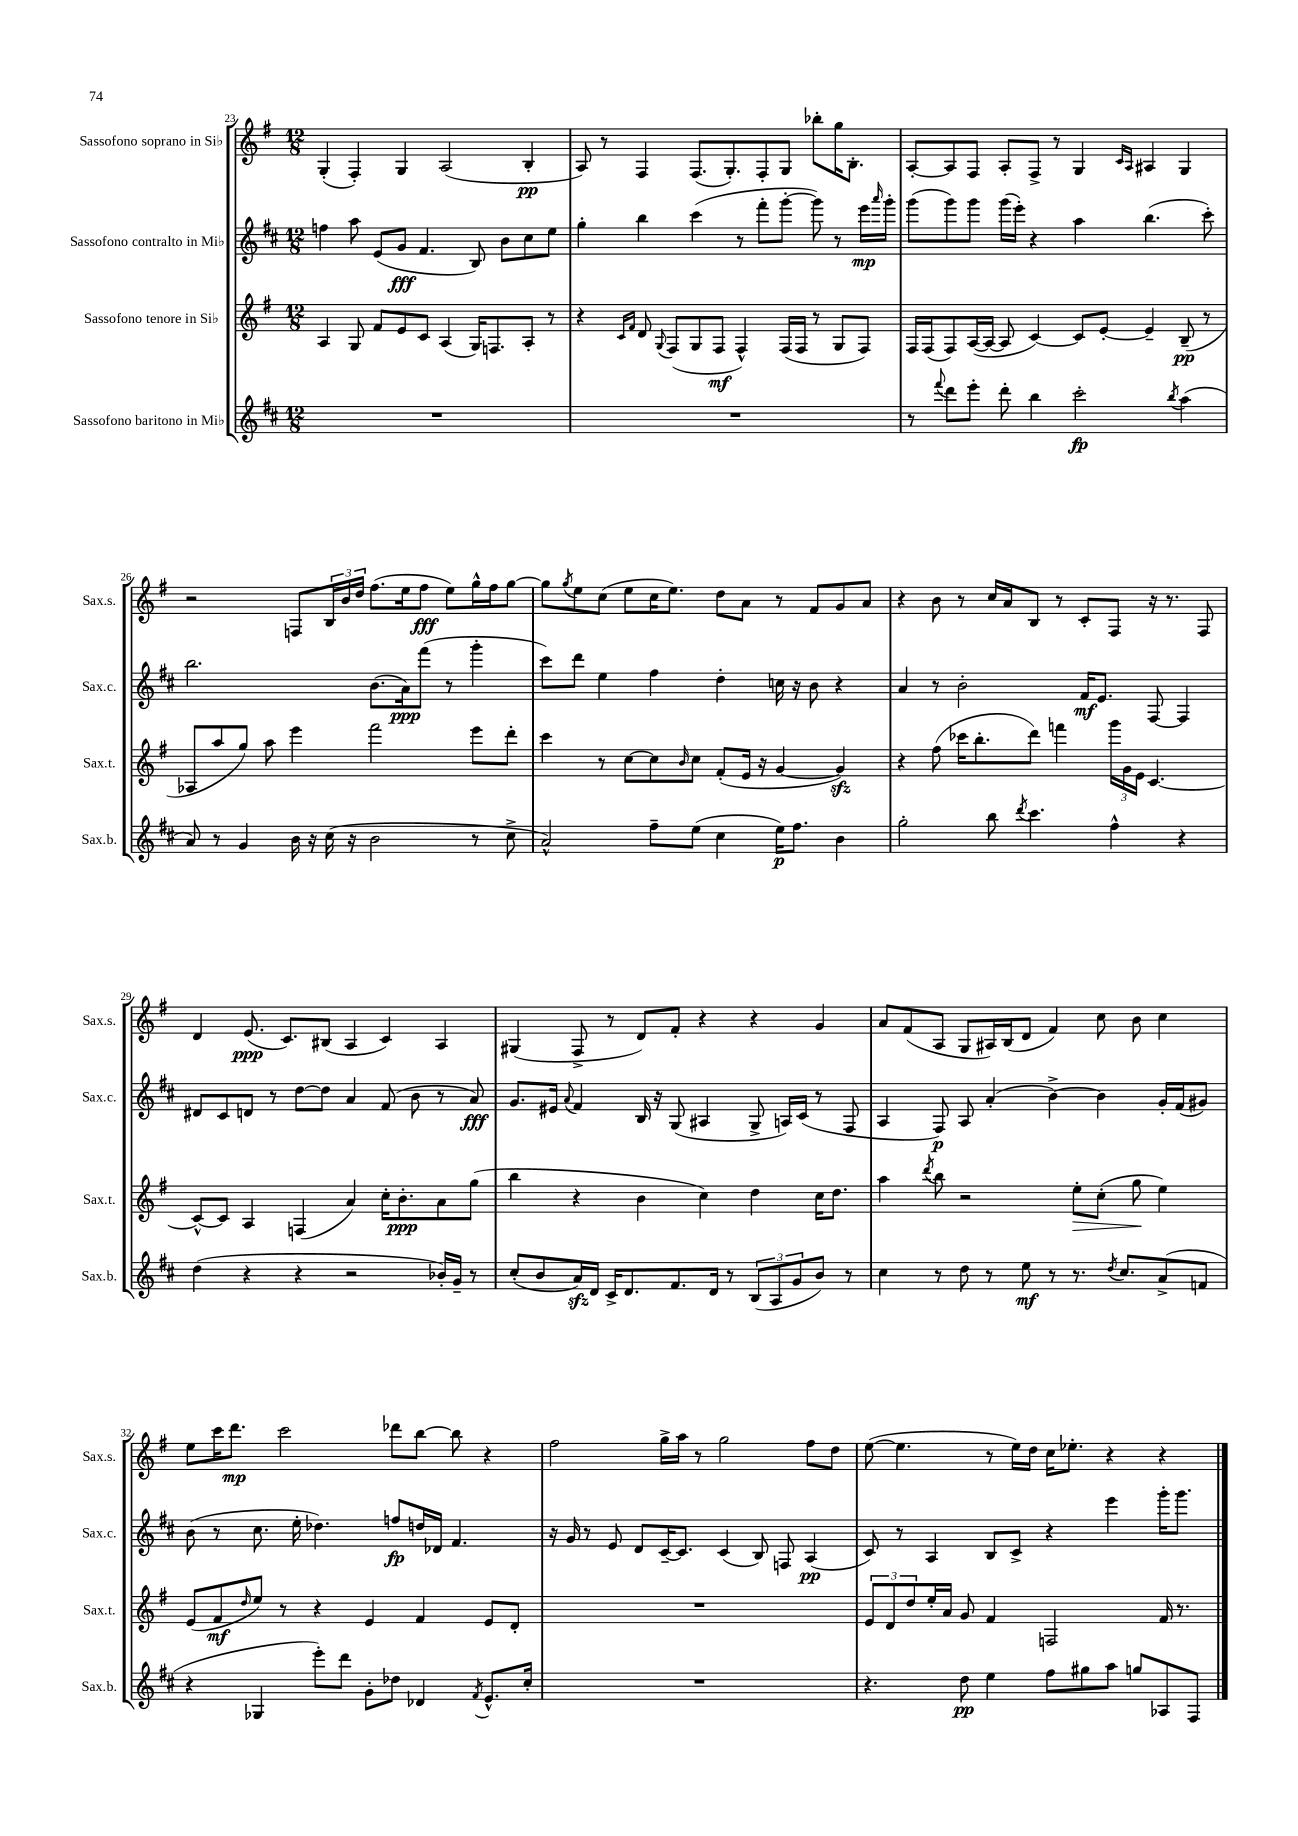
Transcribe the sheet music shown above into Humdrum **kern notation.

**kern	**dynam	**kern	**dynam	**kern	**dynam	**kern	**dynam
*part4	*part4	*part3	*part3	*part2	*part2	*part1	*part1
*staff4	*staff4	*staff3	*staff3	*staff2	*staff2	*staff1	*staff1
*I"Sassofono baritono in Mi♭	*	*I"Sassofono tenore in Si♭	*	*I"Sassofono contralto in Mi♭	*	*I"Sassofono soprano in Si♭	*
*I'Sax.b.	*	*I'Sax.t.	*	*I'Sax.c.	*	*I'Sax.s.	*
*clefG2	*	*clefG2	*	*clefG2	*	*clefG2	*
*k[f#c#]	*	*k[f#]	*	*k[f#c#]	*	*k[f#]	*
*M12/8	*	*M12/8	*	*M12/8	*	*M12/8	*
=23	=23	=23	=23	=23	=23	=23	=23
1.r	.	4A/	.	4ffn\	.	(4G'/	.
.	.	8G/	.	8aa\	.	4F#'/)	.
.	.	8f#/L	.	(8e/L	.	.	.
.	.	8e/	.	8g/J	fff	4G/	.
.	.	8c/J	.	4.f#/	.	.	.
.	.	(4A/	.	.	.	(2A/	.
.	.	16G/KL)	.	8B/)	.	.	.
.	.	8.Fn/	.	.	.	.	.
.	.	.	.	8b\L	.	.	.
.	.	8A'/J	.	8cc#\	.	4B'/	pp
.	.	8r	.	8ee\J	.	.	.
=24	=24	=24	=24	=24	=24	=24	=24
1.r	.	4r	.	4gg'\	.	8A/)	.
.	.	.	.	.	.	8r	.
.	.	16qqc/LL	.	.	.	.	.
.	.	16qqf#/JJ	.	.	.	.	.
.	.	8d/	.	4bb\	.	4F#/	.
.	.	8qqG/	.	.	.	.	.
.	.	(8F#/L	.	.	.	.	.
.	.	8G/	.	(4ccc#\	.	(8.F#/L	.
.	.	8F#/J	mf	.	.	.	.
.	.	.	.	.	.	8.G'/)	.
.	.	4F#^^/)	.	8r	.	.	.
.	.	.	.	8fff#'\L	.	8F#'/	.
.	.	(16F#/LL	.	[8ggg'\J	.	8G/J	.
.	.	16F#/JJ	.	.	.	.	.
.	.	8r	.	8ggg\])	.	8bb-X'\L	.
.	.	8G/L	.	8r	.	16gg\K	.
.	.	.	.	.	.	8.B'\J	.
.	.	8F#/J)	.	16eee\LL	mp	.	.
.	.	.	.	16qqaaa/	.	.	.
.	.	.	.	16ggg'\JJ	.	.	.
=25	=25	=25	=25	=25	=25	=25	=25
8r	.	16F#/LL	.	(8ggg\L	.	[8A'/L	.
.	.	(16F#/J	.	.	.	.	.
8qqfff#/	.	.	.	.	.	.	.
8ddd\L	.	8F#/)	.	8ggg\)	.	8A/]	.
8eee'\J	.	([16A/L	.	8ggg\J	.	8F#/J	.
.	.	16A/JJ_	.	.	.	.	.
8ddd'\	.	8A/]	.	(16ggg\LL	.	8A'/L	.
.	.	.	.	16eee'\JJ)	.	.	.
4bb\	.	[4c/)	.	4r	.	8F#^/J	.
.	.	.	.	.	.	8r	.
2ccc#'\	fp	8c/L]	.	4aa\	.	4G/	.
.	.	[8e'/J	.	.	.	.	.
.	.	.	.	.	.	16qqc/LL	.
.	.	.	.	.	.	16qqA/JJ	.
.	.	4e~/]	.	(4.bb\	.	4A#X/	.
8qbb/	.	.	.	.	.	.	.
(4aa\	.	(8B~/	pp	.	.	4G/	.
.	.	8r	.	8ccc#'\)	.	.	.
!!LO:LB:g=z
=26	=26	=26	=26	=26	=26	=26	=26
8a/)	.	8A-X/L	.	2.bb\	.	2r	.
8r	.	8aa/	.	.	.	.	.
4g/	.	8gg/J)	.	.	.	.	.
.	.	8aa\	.	.	.	.	.
16b\	.	4eee\	.	.	.	8Fn/L	.
16r	.	.	.	.	.	.	.
(16cc#\	.	.	.	.	.	24B/L	.
.	.	.	.	.	.	24b/	.
16r	.	.	.	.	.	.	.
.	.	.	.	.	.	24dd/JJ	.
2b\	.	2fff#\	.	(8.b\L	.	(8.ff#\L	.
.	.	.	.	16a\k)	ppp	16ee\k	.
.	.	.	.	(8fff#\J	.	8ff#\J	fff
.	.	.	.	8r	.	8ee\L)	.
8r	.	8eee\L	.	4ggg'\	.	16gg^^\L	.
.	.	.	.	.	.	16ff#\J	.
8cc#^\	.	8ddd'\J	.	.	.	[8gg\J	.
=27	=27	=27	=27	=27	=27	=27	=27
2a^^/)	.	4ccc\	.	8ccc#\L)	.	8gg\L]	.
.	.	.	.	.	.	8qgg/	.
.	.	.	.	8ddd\J	.	8ee\	.
.	.	8r	.	4ee\	.	(8cc\J	.
.	.	[8cc\L	.	.	.	8ee\L	.
8ff#~\L	.	8cc\]	.	4ff#\	.	16cc\K	.
.	.	.	.	.	.	8.ee\J)	.
.	.	16qqb/	.	.	.	.	.
(8ee\J	.	8cc\J	.	.	.	.	.
4cc#\	.	(8f#'/L	.	4dd'\	.	8dd\L	.
.	.	16e/Jk	.	.	.	8a\J	.
.	.	16r	.	.	.	.	.
16ee\KL)	p	[4g/	.	16ccn\	.	8r	.
8.ff#\J	.	.	.	16r	.	.	.
.	.	.	.	8b\	.	8f#/L	.
4b\	.	4gzz/])	.	4r	.	8g/	.
.	.	.	.	.	.	8a/J	.
=28	=28	=28	=28	=28	=28	=28	=28
2gg'\	.	4r	.	4a/	.	4r	.
.	.	(8ff#\	.	8r	.	8b\	.
.	.	16ccc-X\KL	.	2b'\	.	8r	.
.	.	8.bb'\	.	.	.	.	.
8bb\	.	.	.	.	.	16cc/LL	.
.	.	.	.	.	.	16a/J	.
8qddd/	.	.	.	.	.	.	.
4.ccc#\	.	8ddd\J)	.	.	.	8B/J	.
.	.	4fffn\	.	.	.	8r	.
.	.	.	.	16f#/KL	mf	8c'/L	.
.	.	.	.	8.e/J	.	.	.
4ff#^^\	.	24ggg\LL	.	.	.	8F#/J	.
.	.	24g\	.	.	.	.	.
.	.	24e\JJ	.	.	.	.	.
.	.	[4.c/	.	[8F#/	.	16r	.
.	.	.	.	.	.	8.r	.
4r	.	.	.	4F#/]	.	.	.
.	.	.	.	.	.	8F#/	.
!!LO:LB:g=z
=29	=29	=29	=29	=29	=29	=29	=29
(4dd\	.	8c^^/L_	.	8d#X/L	.	4d/	.
.	.	8c/J]	.	8c#/	.	.	.
4r	.	4A/	.	8dn/J	.	(8.e/	ppp
.	.	.	.	8r	.	.	.
.	.	.	.	.	.	8.c/L)	.
4r	.	(4Fn/	.	[8dd\L	.	.	.
.	.	.	.	8dd\J]	.	(8B#X/J	.
2r	.	4a/)	.	4a/	.	4A/	.
.	.	16cc'\KL	.	(8f#/	.	4c/)	.
.	.	8.b'\	ppp	.	.	.	.
.	.	.	.	8b\	.	.	.
16b-X'/LL)	.	8a\	.	8r	.	4A/	.
16g~/JJ	.	.	.	.	.	.	.
8r	.	(8gg\J	.	8a/)	fff	.	.
=30	=30	=30	=30	=30	=30	=30	=30
(8cc#'/L	.	4bb\	.	8.g/L	.	(4G#X/	.
8b/	.	.	.	.	.	.	.
.	.	.	.	16e#X/Jk	.	.	.
.	.	.	.	8qqa/	.	.	.
16azz/L)	.	4r	.	4f#/	.	8F#^/	.
16d/JJ	.	.	.	.	.	.	.
16c#^/KL	.	.	.	.	.	8r	.
8.d/	.	.	.	.	.	.	.
.	.	4b\	.	16B/	.	8d/L)	.
.	.	.	.	16r	.	.	.
8.f#/	.	.	.	(8G/	.	8f#'/J	.
.	.	4cc\)	.	4A#X/	.	4r	.
16d/Jk	.	.	.	.	.	.	.
8r	.	.	.	.	.	.	.
(12B/L	.	4dd\	.	8G^/	.	4r	.
12A/	.	.	.	.	.	.	.
.	.	.	.	16An/LL)	.	.	.
12g/	.	.	.	.	.	.	.
.	.	.	.	(16c#/JJ	.	.	.
8b/J)	.	16cc\KL	.	8r	.	4g/	.
.	.	8.dd\J	.	.	.	.	.
8r	.	.	.	8F#/	.	.	.
=31	=31	=31	=31	=31	=31	=31	=31
4cc#\	.	4aa\	.	4A/	.	8a/L	.
.	.	.	.	.	.	(8f#/	.
.	.	8qddd/	.	.	.	.	.
8r	.	8bb\	.	8F#/)	p	8A/J	.
8dd\	.	2r	.	8A/	.	8G/L	.
8r	.	.	.	(4a'/	.	16A#X/L)	.
.	.	.	.	.	.	(16B/J	.
8ee\	mf	.	.	.	.	8d/J	.
8r	.	.	.	[4b^\)	.	4f#/)	.
!	!	!	!LO:HP:b	!	!	!	!
8.r	.	8ee'\L	>	.	.	.	.
.	.	(8cc'\J	.	4b\]	.	8cc\	.
8qdd/	.	.	.	.	.	.	.
8.cc#/L	.	.	.	.	.	.	.
.	.	8gg\	.	.	.	8b\	.
(8a^/	.	4ee\)	]	16g'/LL	.	4cc\	.
.	.	.	.	(16f#/J	.	.	.
8fn/J	.	.	.	8g#X/J)	.	.	.
!!LO:LB:g=z
=32	=32	=32	=32	=32	=32	=32	=32
4r	.	(8e/L	.	(8b\	.	8ee\L	.
.	.	8f#/	mf	8r	.	16ccc\K	.
.	.	.	.	.	.	8.ddd\J	mp
.	.	16qqdd/	.	.	.	.	.
4G-X/	.	8ee/J)	.	8.cc#\	.	.	.
.	.	8r	.	.	.	2ccc\	.
.	.	.	.	16ee'\	.	.	.
8eee'\L)	.	4r	.	4.dd-X\)	.	.	.
8ddd\J	.	.	.	.	.	.	.
8g'\L	.	4e/	.	.	.	.	.
8dd-X\J	.	.	.	8ffn/L	fp	8ddd-X\L	.
4d-X/	.	4f#/	.	16ddn/L	.	[8bb\J	.
.	.	.	.	16d-X/JJ	.	.	.
.	.	.	.	4.f#/	.	8bb\]	.
8qf#/	.	.	.	.	.	.	.
8.e^^/L	.	8e/L	.	.	.	4r	.
.	.	8d'/J	.	.	.	.	.
16cc#'/Jk	.	.	.	.	.	.	.
=33	=33	=33	=33	=33	=33	=33	=33
1.r	.	1.r	.	16r	.	2ff#\	.
.	.	.	.	16g/	.	.	.
.	.	.	.	8r	.	.	.
.	.	.	.	8e/	.	.	.
.	.	.	.	8d/L	.	.	.
.	.	.	.	[16c#~/K	.	16gg^\LL	.
.	.	.	.	8.c#/J]	.	16aa\JJ	.
.	.	.	.	.	.	8r	.
.	.	.	.	(4c#/	.	2gg\	.
.	.	.	.	8B/)	.	.	.
.	.	.	.	8Fn/	.	.	.
.	.	.	.	(4A/	pp	8ff#\L	.
.	.	.	.	.	.	8dd\J	.
=34	=34	=34	=34	=34	=34	=34	=34
4.r	.	12e/L	.	8c#/)	.	([8ee\	.
.	.	12d/	.	.	.	.	.
.	.	.	.	8r	.	4.ee\]	.
.	.	12dd/	.	.	.	.	.
.	.	16ee'/L	.	4A/	.	.	.
.	.	16a/JJ	.	.	.	.	.
8dd\	pp	8g/	.	.	.	.	.
4ee\	.	4f#/	.	8B/L	.	8r	.
.	.	.	.	8c#^/J	.	16ee\LL)	.
.	.	.	.	.	.	16dd\JJ	.
8ff#\L	.	2Fn/	.	4r	.	16cc\KL	.
.	.	.	.	.	.	8.ee-X'\J	.
8gg#X\	.	.	.	.	.	.	.
8aa\J	.	.	.	4eee\	.	4r	.
8ggn/L	.	.	.	.	.	.	.
8A-X/	.	16f#/	.	16ggg'\KL	.	4r	.
.	.	8.r	.	8.ggg\J	.	.	.
8F#/J	.	.	.	.	.	.	.
==	==	==	==	==	==	==	==
*-	*-	*-	*-	*-	*-	*-	*-
